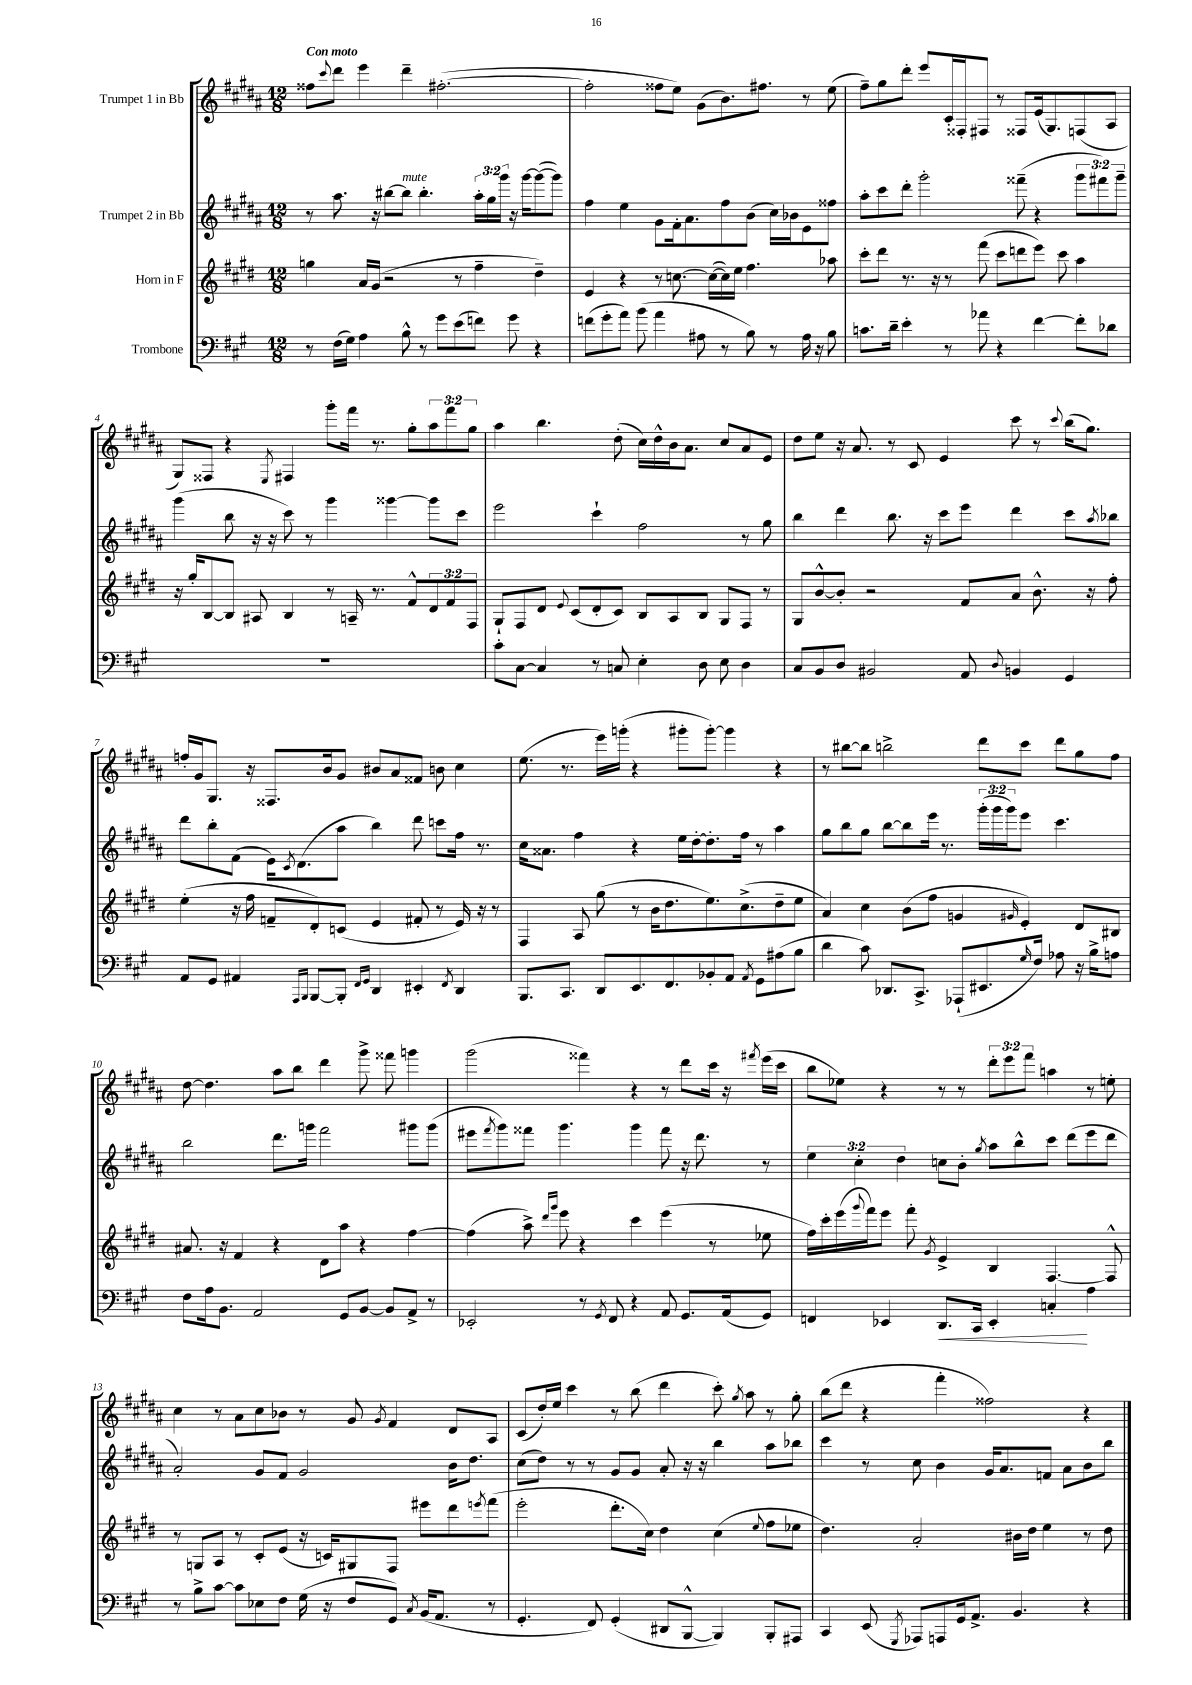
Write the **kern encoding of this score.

**kern	**kern	**kern	**kern
*staff4	*staff3	*staff2	*staff1
*clefF4	*clefG2	*clefG2	*clefG2
*k[f#c#g#]	*k[f#c#g#d#]	*k[f#c#g#d#a#]	*k[f#c#g#d#a#]
*M12/8	*M12/8	*M12/8	*M12/8
8r	4gg	8r	8ff##
.	.	.	8qqccc#
(16F#	.	8.aa#	8ddd#
16G#)	.	.	.
4A	16a	.	4eee
.	(16g#	16r	.
.	2r	[8bb#	.
8B^^	.	8bb#]	4ddd#~
8r	.	4.bb#'	.
8g#	.	.	([2.ff#'
(8e	8r	.	.
8f)	4ff#~	24aa#'	.
.	.	24gg#	.
.	.	24ggg#	.
8g#	.	16r	.
.	.	[16ggg#	.
4r	4dd#~)	(8ggg#_	.
.	.	8ggg#])	.
=	=	=	=
(8f	4e	4ff#	2ff#']
8g#'	.	.	.
8a)	4r	4ee	.
(8b	.	.	.
4a	8r	8g#	8ff##
.	[8.cc	16f#'	8ee)
.	.	8.a#	.
8A#	.	.	(8g#
.	(16cc_	.	.
8r	16cc])	8ff#	8.b)
.	16ee	.	.
8B)	4.ff#	(8b	.
.	.	.	8.ff#
8r	.	16cc#)	.
.	.	16b-	.
16A#	.	8e	8r
16r	.	.	.
8B	8aa-	8ff##	(8ee
=	=	=	=
8.c	8ccc#'	8aa#'	8ff#~)
.	8ddd#	8ccc#	8gg#
16d~	.	.	.
4e'	8.r	8ddd#'	8ddd#'
.	.	2ggg#'	8eee
.	16r	.	.
8r	8r	.	16c#'
.	.	.	16F##'
8a-	(8fff#	.	8F#
4r	8ccc#	.	8r
.	8ddd	(8fff##~	8F##
[4f#	8eee)	4r	(16e
.	.	.	8.G#)
.	8ccc#	.	.
8f#']	4aa	12ggg#	(8F
.	.	12fff#)	.
8d-	.	.	8A#
.	.	12ggg#~	.
=	=	=	=
1.r	16r	(4ggg#	8G#)
.	16gg#'	.	.
.	[8B	.	8F##
.	8B]	8bb	4r
.	8A#	16r	.
.	.	16r	.
.	.	.	8qE
.	4B	8ccc#)	4F#
.	.	8r	.
.	8r	4ggg#	8ggg#'
.	16A~	.	16fff#
.	8.r	.	8.r
.	.	[4ggg##	.
.	8f#^^	.	8gg#'
.	12d#	8ggg##]	12aa#
.	12f#	.	12fff#
.	.	8ccc#	.
.	12F#	.	12gg#
=	=	=	=
8c#'	8G#`	2eee	4aa#
[8C#	8F#	.	.
4C#]	8d#	.	4.bb
.	8qqe	.	.
.	(8c#	.	.
8r	8d#'	4ccc#`	.
8C	8c#)	.	(8dd#'
4E'	8B	2ff#	16cc#)
.	.	.	16dd#^^
.	8A	.	16b
.	.	.	8.a#
8D	8B	.	.
8E	8G#	.	8cc#
4D	8F#	8r	8a#
.	8r	8gg#	8e
=	=	=	=
8C#	8G#	4bb	8dd#
8BB	[8b^^	.	8ee
8D	8b']	4ddd#	16r
.	.	.	8.a#
2BB#	2r	.	.
.	.	8.bb	8r
.	.	.	8c#
.	.	16r	.
.	.	8ccc#	4e
8AA	8f#	8eee	.
8qqD	.	.	.
4BB	8a	4ddd#	8ccc#
.	8.b^^	.	8r
.	.	.	8qqccc#
4GG#	.	8ccc#	(16bb
.	16r	.	8.gg#)
.	.	8qaa#	.
.	8ff#'	8bb-	.
=	=	=	=
8AA	(4ee'	8ddd#	16ff'
.	.	.	16g#
8GG#	.	8bb'	8.G#
4AA#	16r	(8f#	.
.	16ff#	.	16r
.	8f~	16e)	8.F##
.	.	8qc#	.
.	.	(8.d#	.
16qqAAA	.	.	.
16qqBBB	.	.	.
[8BBB	8d#')	.	.
.	.	.	16b
8BBB']	(8c	8aa#	8g#
16qqFF#	.	.	.
16qqGG#	.	.	.
4DD	4e	4bb)	8b#
.	.	.	8a#
4EE#'	8f#'	8ddd#	8f##
.	8r	8ccc	8b
8qFF#	.	.	.
4DD	16e)	16ff#	4cc#
.	16r	8.r	.
.	8r	.	.
=	=	=	=
8.BBB	4F#	16cc#	(8.ee
.	.	8.a##	.
8.CC#	.	.	8.r
.	8A	4ff#	.
8DD	(8gg#	.	16eee)
.	.	.	(16ggg'
8.EE	8r	4r	4r
.	16b	.	.
8.FF#	8.dd#	.	.
.	.	16ee	8ggg#'
.	.	[16dd#'	.
8BB-'	8.ee)	8.dd#']	[8ggg#')
8AA	.	.	4ggg#]
.	(8.cc#^	16ff#	.
8qAA	.	.	.
8GG#	.	8r	.
(8A#	8dd#~	4aa#	4r
8B	8ee	.	.
=	=	=	=
4d	4a)	8gg#	8r
.	.	8bb	[8bb#
8c#)	4cc#	8gg#	8bb#]
8.DD-	.	[8bb	2bb^
.	(8b	8bb]	.
8.CC#^	.	.	.
.	8ff#	16eee	.
.	.	8.r	.
(8AAA-`	4g	.	.
8.EE#	.	(24ggg#'	8ddd#
.	.	24ggg#	.
.	.	24ggg#)	.
.	16qqg#	.	.
.	4e')	8eee	8ccc#
16qqG#	.	.	.
16F#)	.	.	.
8A-	.	4.ccc#	8ddd#
16r	8d#	.	8gg#
16B^	.	.	.
8A	8B#	.	8ff#
=	=	=	=
8F#	8.a#	2bb	[8dd#
16A	.	.	4.dd#]
8.BB	16r	.	.
.	4f#	.	.
2AA	.	.	.
.	4r	8.ddd#	8aa#
.	.	.	8bb
.	.	16ggg	.
.	8d#	2fff#	4ddd#
8GG#	8aa	.	.
[8BB	4r	.	8ggg#^
8BB]	.	.	8fff##
8AA^	[4ff#	8ggg#	4ggg
8r	.	(8ggg#	.
=	=	=	=
2EE-'	(4ff#]	8eee#	(2ggg#
.	.	8qfff#	.
.	.	8ggg#)	.
.	8aa^)	8fff##	.
.	16qqddd#	.	.
.	16qqggg#	.	.
.	8eee	4.ggg#	.
8r	4r	.	4fff##)
8qGG#	.	.	.
8FF#	.	.	.
4r	4ccc#	4ggg#	4r
8AA	(4eee	8fff##	8r
8.GG#	.	16r	8ddd#
.	.	8.ddd#	.
.	8r	.	16ccc#
(16AA	.	.	16r
.	.	.	8qfff#
8GG#)	8ee-	8r	(16eee
.	.	.	16ccc#
=	=	=	=
4FF	16ff#)	6ee	8bb
.	16ccc#'	.	.
.	(16eee	.	8ee-)
.	.	6cc#'	.
.	8qqggg#	.	.
.	16fff#)	.	.
4EE-	8eee	.	4r
.	.	6dd#	.
.	8fff#'	.	.
.	8qg#	.	.
8.DD	4e^	8cc	8r
.	.	8b'	8r
16CC#	.	.	.
.	.	8qgg#	.
4EE-'	4B	8aa#	12ddd#'
.	.	.	12eee
.	.	8bb^^	.
.	.	.	12fff#
4C'	[4.F#	8ccc#	4aa
.	.	(8ddd#	.
4A	.	8eee	8r
.	8F#^^]	8ddd#	8ee'
=	=	=	=
8r	8r	2a#')	4cc#
8B^	8G	.	.
[8c#	8A	.	8r
8c#]	8r	.	8a#
8E-	8c#'	8g#	8cc#
8F#	(8e	8f#	8b-
(16G#	16r	2g#	8r
16r	16c)	.	.
8F#	8G#	.	8g#
.	.	.	8qg#
8GG#)	8F#	.	4f#
8qC#	.	.	.
(16BB	8eee#	.	.
8.AA	.	.	.
.	8ddd#	16b	8d#
.	.	8.dd#	.
.	8qeee	.	.
8r	(8fff#	.	8A#
=	=	=	=
4.GG#'	2eee'	(8cc#	(8c#
.	.	8dd#)	16dd#')
.	.	.	16ee
.	.	8r	4ccc#
8FF#)	.	8r	.
(4GG#'	8.ddd#'	8g#	8r
.	.	8g#	(8bb
.	16cc#)	.	.
8DD#	4dd#	8a#'	4ddd#
[8BBB^^	.	16r	.
.	.	16r	.
4BBB])	(4cc#	4bb	8ccc#')
.	.	.	8qgg#
.	.	.	8aa#
.	8qqee	.	.
8BBB'	8ff#	8aa#	8r
8AAA#	8ee-	8bb-	8gg#'
=	=	=	=
4CC#	4.dd#)	4ccc#	(8bb
.	.	.	8ddd#
(8EE	.	8r	4r
8qGGG#	.	.	.
8AAA-)	2a'	8cc#	.
8AAA	.	4b	4fff#'
16GG#	.	.	.
8.AA^	.	.	.
.	.	16g#	2ff##)
.	.	8.a#	.
4.BB	16b#	.	.
.	16dd#	.	.
.	4ee	8f	.
.	.	8a#	.
4r	8r	8b	4r
.	8dd#	8bb	.
==	==	==	==
*-	*-	*-	*-
